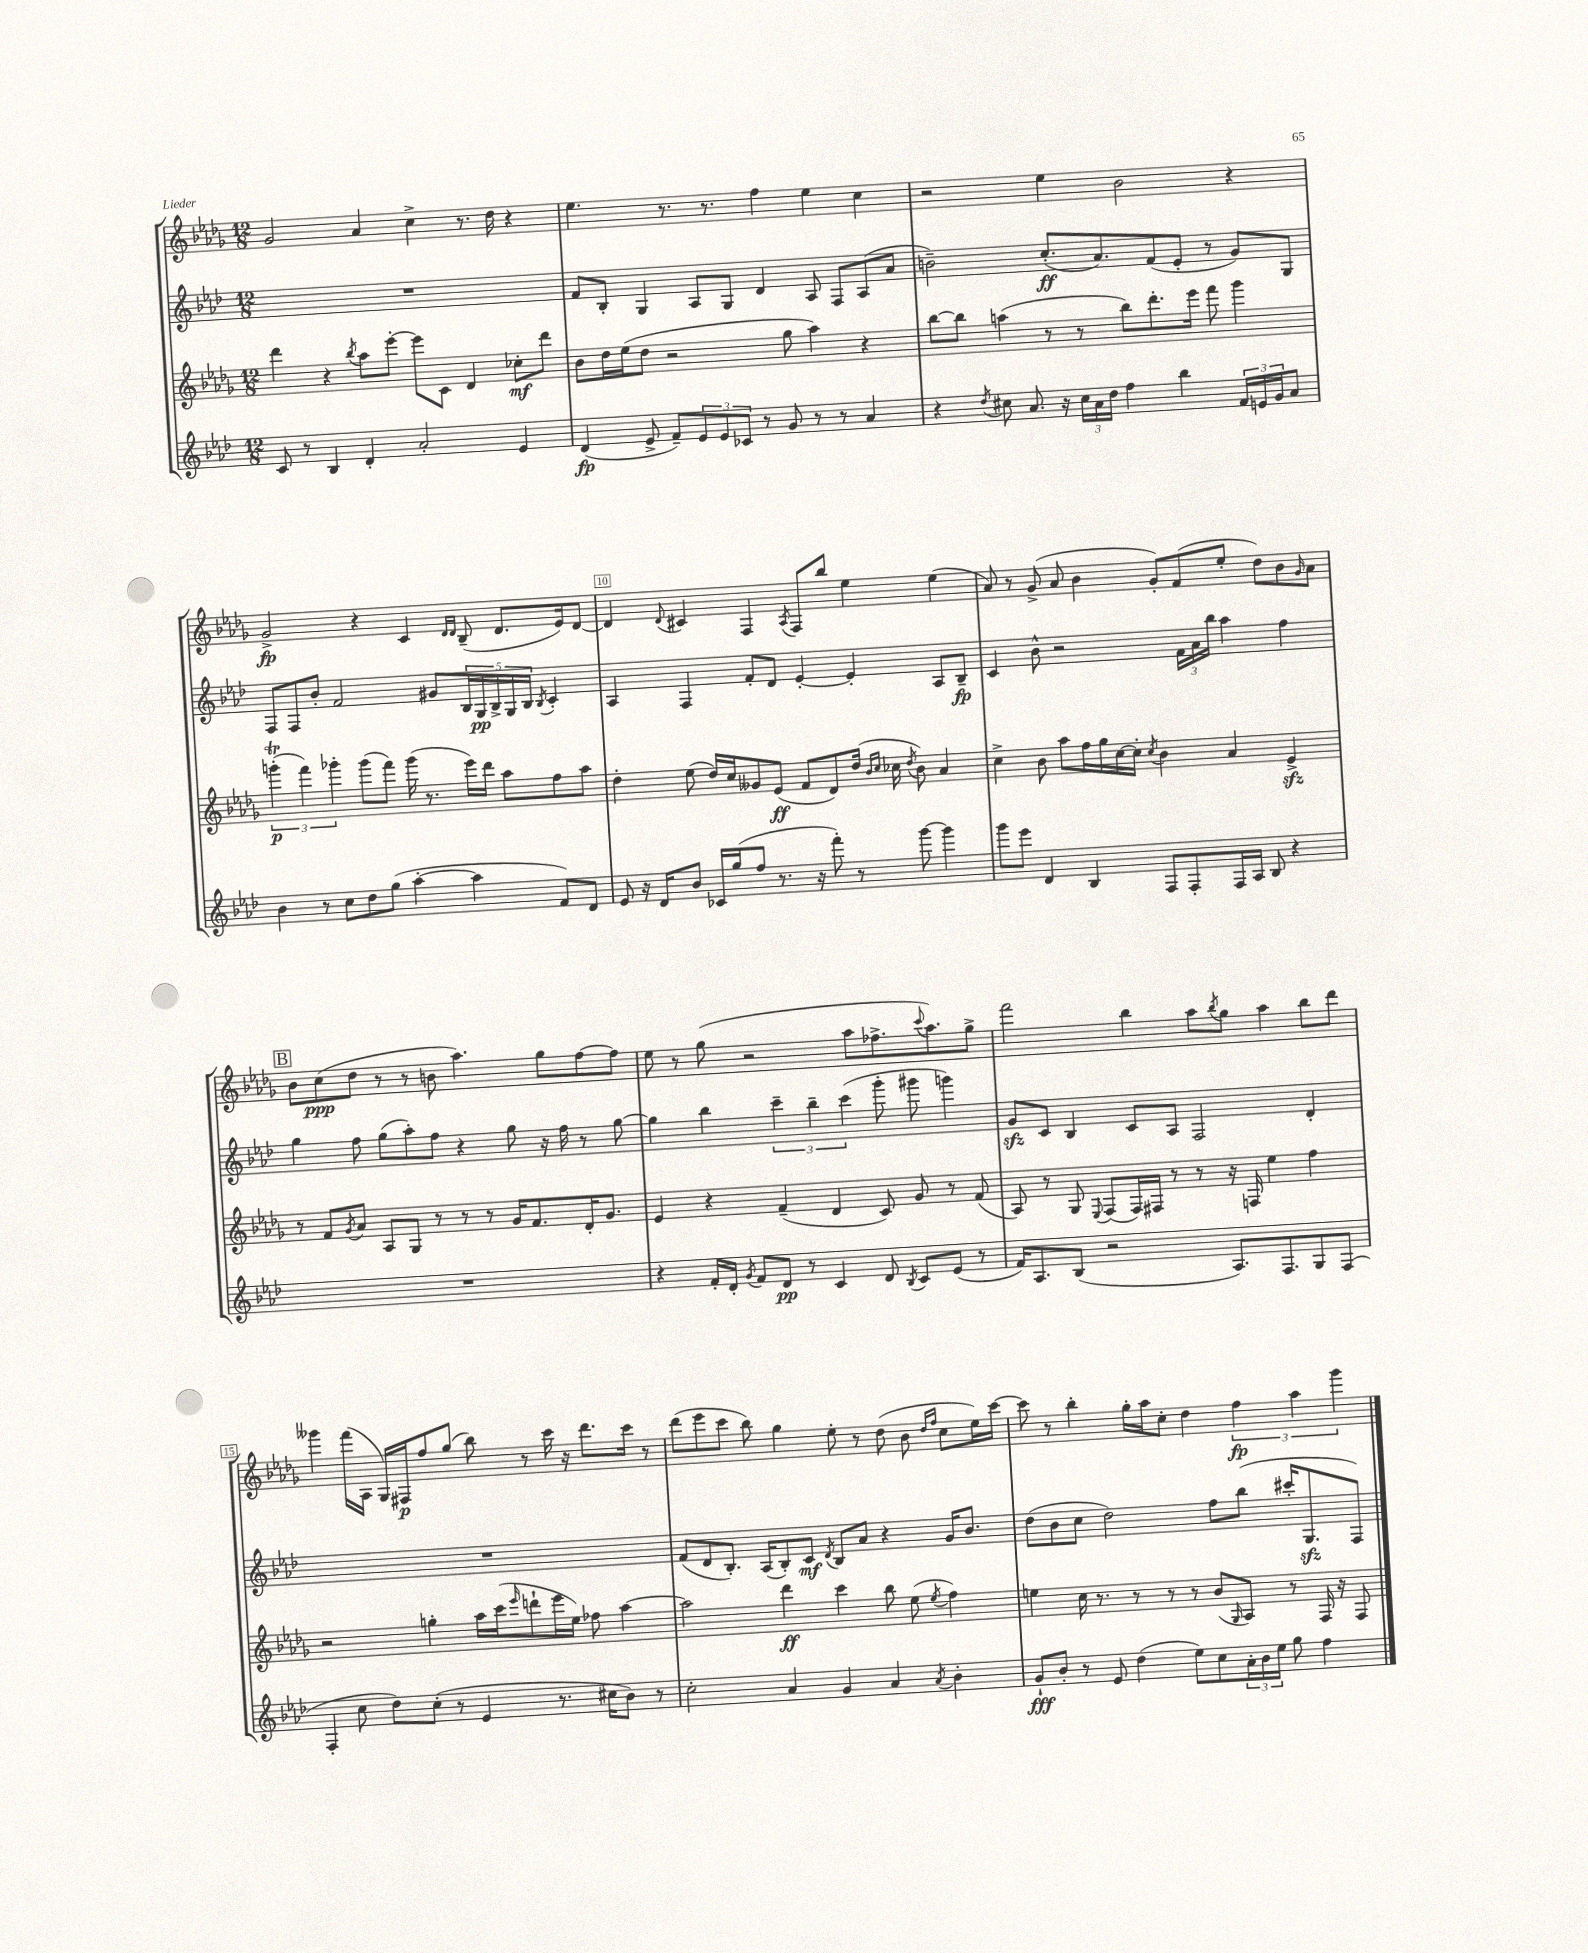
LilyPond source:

<<
\new StaffGroup <<
\new Staff = "s0" {
    \clef treble \key des \major \numericTimeSignature \time 12/8
    ges'2 aes'4 c''4-> r8. des''16 r4 |
    ees''4. r8. r8. f''4 ees''4 c''4 |
    r2 ees''4 bes'2 r4 |
    ges'2->\fp r4 c'4 \grace { des'16 des'16 } bes8--( des'8. ees'16) des'8~ |
    des'4 \appoggiatura { des'8 } cis'4 f4 \acciaccatura { aes8 } f8 bes''8 ees''4 ees''4( |
    aes'8) r8 ges'8->( aes'8 bes'4 ges'8-.) f'8( ees''8-. des''8) bes'8 \grace { ges'16 } aes'8 |
    \mark \markup { \box "B" } bes'8 c''8\ppp( des''8 r8 r8 b'8 aes''4.) ges''8 f''8~ f''8 |
    ees''8 r8 ges''8( r2 aes''8 fes''8.-> \appoggiatura { c'''8 } aes''8.) ges''8-> |
    f'''2 bes''4 aes''8 \acciaccatura { bes''8 } ges''8 aes''4 bes''8 des'''8 |
    geses'''4 f'''16( aes16 ges16) fis16\p f''8 ges''8( bes''8) r8 c'''16 r16 des'''8. c'''16 r8 |
    des'''8( ees'''8 c'''8 bes''8) ges''4 ees''8-. r8 des''8( bes'8 \grace { des''16 f''16 } c''8 ees''16) c'''16~ |
    c'''8 r8 bes''4-. ges''16-. aes''16 c''8-. des''4 \tuplet 3/2 { f''4\fp aes''4 ges'''4 } \bar "|." |
}
\new Staff = "s1" {
    \clef treble \key aes \major \numericTimeSignature \time 12/8
    R1. |
    f'8 bes8-. g4 aes8 g8 des'4 aes8 f8 aes8( aes'8 |
    b'2--) c''8.-.\ff( aes'8.) f'8( ees'8-. r8 g'8) g8 |
    f8 f8 bes'8-. f'2 gis'8 \tuplet 5/4 { bes16 g16\pp bes16-> g16 bes16 } \acciaccatura { bes8 } c'4-. |
    aes4 f4 f'8-. des'8 ees'4~-. ees'4-. aes8 bes8--\fp |
    c'4 bes'8-^ r2 \tuplet 3/2 { f'16 aes'16 bes''16 } aes''4 f''4 |
    \mark \markup { \box "B" } g''4 f''8 g''8( aes''8-.) f''8 r4 g''8 r16 f''16 r8 g''8~ |
    g''4 bes''4 \tuplet 3/2 { c'''4-- bes''4-- c'''4( } g'''8-. gis'''8 g'''4) |
    g'8\sfz c'8 bes4 c'8 aes8 f2 des'4-. |
    R1. |
    f'8( des'8 bes8.-.) aes16( bes8-.) c'8\mf \acciaccatura { des'8 } bes8 aes'8 r4 g'16 bes'8. |
    des''8( bes'8 c''8 des''2) f''8 bes''8( cis'''16-. g8.\sfz f8) \bar "|." |
}
\new Staff = "s2" {
    \clef treble \key des \major \numericTimeSignature \time 12/8
    des'''4 r4 \acciaccatura { bes''8 } aes''8 ees'''8~-. ees'''8 c'8 des'4 ces''8-.\mf des'''8 |
    bes'8 des''16 ees''16( des''8 r2 ges''8 aes''4) r4 |
    bes''8~ bes''8 a''4( r8 r8 bes''8) des'''8.-. ees'''16 f'''8 ges'''4 |
    \tuplet 3/2 { g'''4-.\trill\p( f'''4) ges'''4-. } ges'''8( f'''8) ges'''16( r8. ees'''16) des'''16 aes''8 f''8 aes''8 |
    des''4-. ees''8( des''16) c''16 geses'8 ees'8\ff( f'8 des'8) des''16( \grace { bes'16 c''16 } ces''16 \acciaccatura { des''8 } bes'8) aes'4 |
    c''4-> bes'8 aes''8 f''16 ges''16 c''16~ c''16-. \acciaccatura { c''8 } bes'4 aes'4 ees'4->\sfz |
    \mark \markup { \box "B" } r8 f'8 \acciaccatura { ges'8 } aes'8 aes8 ges8 r8 r8 r8 ges'16 f'8. des'16-. ges'8. |
    ees'4 r4 f'4--( des'4 c'8) ges'8 r8 f'8( |
    aes8) r8 ges8 \appoggiatura { ees8 } f8( f16) fis16 r8 r8 r16 f16 ees''4 f''4 |
    r2 g''4-. aes''16 c'''16( \grace { ees'''16 } d'''8-! ees'''16 ees''16) fes''8 aes''4~ |
    aes''2 des'''4\ff c'''4 bes''8 ees''8( \acciaccatura { ees''8 } f''4) |
    e''4 c''16 r8. r8 r8 r8 bes'8( \grace { ges16 } aes8) r8 f16 r16 f8 \bar "|." |
}
\new Staff = "s3" {
    \clef treble \key aes \major \numericTimeSignature \time 12/8
    c'8 r8 bes4 des'4-. aes'2-. ees'4 |
    des'4\fp( ees'8-> f'8--) \tuplet 3/2 { ees'8 ees'8 ces'8 } r8 g'8 r8 r8 aes'4 |
    r4 \acciaccatura { des''8 } cis''8 aes'8. r16 \tuplet 3/2 { cis''16 aes'16 des''16 } f''4 bes''4 \tuplet 3/2 { f'16 e'16 g'16 } aes'8 |
    bes'4 r8 c''8 des''8 g''8( aes''4~-. aes''4 f'8) des'8 |
    ees'8 r16 des'16 bes'8 ces'16 g''16( f''8 r8. r16 f'''8-.) r8 g'''8~ g'''4 |
    g'''8 ees'''8 des'4 bes4 f8 f8-. f16 aes16 bes8 r4 |
    \mark \markup { \box "B" } R1. |
    r4 f'16-. des'16-. \acciaccatura { g'8 } f'8 des'8\pp r8 c'4 des'8 \acciaccatura { bes8 } c'8 ees'8( r8 |
    f'16) aes8. bes8( r2 aes8.) f8. g8 f8( |
    f4-. c''8 des''8) c''8-.( r8 ees'4 r8. cis''16 bes'8) r8 |
    c''2-. aes'4 g'4 aes'4 \acciaccatura { aes'8 } bes'4-. |
    g'8-!\fff bes'8-. r8 ees'8 des''4( ees''8) c''8 \tuplet 3/2 { aes'16-. bes'16 ees''16 } g''8 f''4 \bar "|." |
}
>>
>>
\layout { \context { \Score currentBarNumber = #6 \override BarNumber.break-visibility = ##(#f #t #t) barNumberVisibility = #(every-nth-bar-number-visible 5) \override BarNumber.stencil = #(make-stencil-boxer 0.1 0.3 ly:text-interface::print) } }
